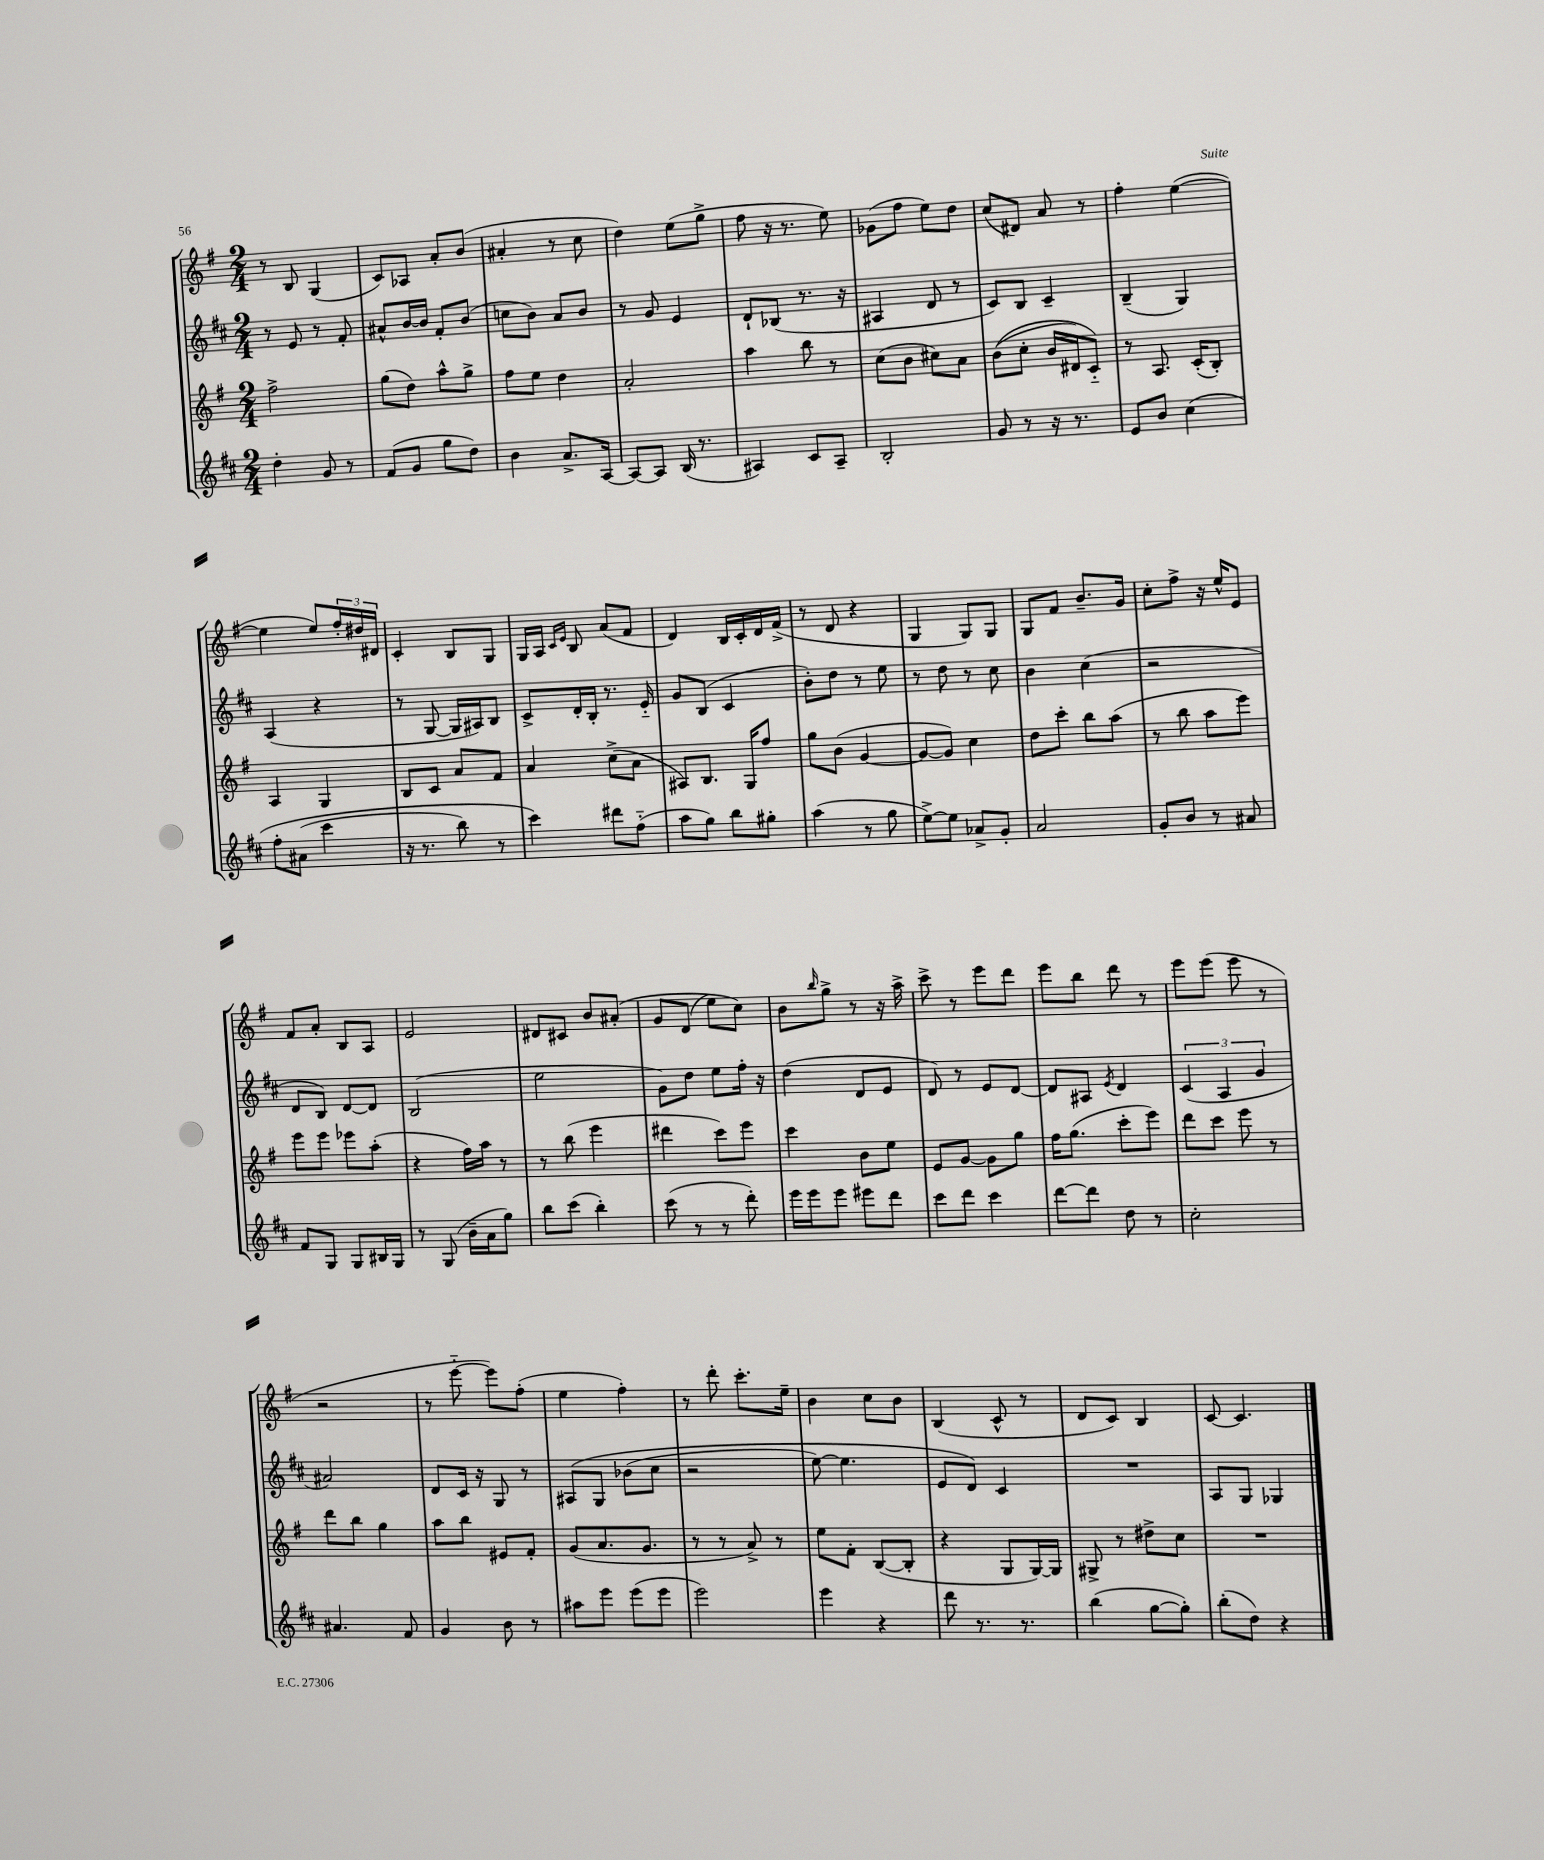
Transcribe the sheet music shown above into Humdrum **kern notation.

**kern	**kern	**kern	**kern
*staff4	*staff3	*staff2	*staff1
*clefG2	*clefG2	*clefG2	*clefG2
*k[f#c#]	*k[f#]	*k[f#c#]	*k[f#]
*M2/4	*M2/4	*M2/4	*M2/4
4dd'	2ff#^	8r	8r
.	.	8e	8B
8g	.	8r	(4G
8r	.	8f#'	.
=	=	=	=
(8f#	(8gg	8a#^^	8c)
8g	8dd)	[16b	8A-
.	.	16b]	.
8gg	8aa^^	8f#'	8a'
8dd)	8gg^	(8b	(8b
=	=	=	=
4b	8ff#	8cc	4a#'
.	8ee	8b)	.
8.a^	4dd	8a	8r
.	.	8b	8cc
[16A	.	.	.
=	=	=	=
8A_	2a'	8r	4dd)
8A]	.	8g	.
(16B	.	4e	(8ee
8.r	.	.	.
.	.	.	8gg^
=	=	=	=
4A#)	4aa	8d`	8ff#
.	.	(8B-	16r
.	.	.	8.r
8c#	8bb	8.r	.
8A#~	8r	.	8ee)
.	.	16r	.
=	=	=	=
2B'	(8cc	4A#	(8g-
.	8b	.	8ff#
.	8cc#)	8d	8ee)
.	8a	8r	8dd
=	=	=	=
8g	&((8b	8c#)	(8cc
8r	8cc'	8B	8d#)
16r	16b	4c#~	8a
8.r	16d#)	.	.
.	8c'~&)	.	8r
=	=	=	=
8e	8r	(4B~	4ff#'
8b	8.A	.	.
&(4cc#	.	4G)	([4ee
.	(16c'	.	.
.	8B')	.	.
=	=	=	=
8ff#'	4A	(4A	4ee]
(8a#	.	.	.
4ccc#	4G	4r	8ee)
.	.	.	24ff#'
.	.	.	24dd#
.	.	.	24d#
=	=	=	=
16r	8B	8r	4c'
8.r	.	.	.
.	8c	[8G	.
8bb)	8a	16G]	8B
.	.	16A#)	.
8r	8f#	8B	8G
=	=	=	=
4ccc#&)	4a	8c#^	16G
.	.	.	16A
.	.	.	16qqc
.	.	.	16qqe
.	.	16d'	8B
.	.	16B'	.
8ddd#	(8cc^	8.r	(8a
(8ff#'~	8a	.	8f#
.	.	16e'~	.
=	=	=	=
8aa	8A#)	8g	4d)
8gg)	8.B	(8B	.
8bb	.	4c#	16B
.	16G	.	16c'
8gg#'	8ff#	.	16d
.	.	.	(16f#^
=	=	=	=
(4aa	8gg	8b')	8r
.	(8b	8dd	8d
8r	[4g	8r	4r
8gg	.	8ee	.
=	=	=	=
[8ee^)	8g_	8r	4G
8ee]	8g])	8dd	.
8a-^	4cc	8r	8G)
8g'	.	8cc#	8G
=	=	=	=
2a	8dd	4b	8G
.	8ccc'	.	8f#
.	8bb	(4cc#	8.b~
.	(8aa	.	.
.	.	.	16g
=	=	=	=
8g'	8r	2r	8cc'
8b	8bb	.	8ff#^
8r	8aa	.	16r
.	.	.	16ee^^
8a#	8eee)	.	8e
=	=	=	=
8f#	8eee	8d	8f#
8G	8eee	8B)	8a'
8G	8eee-	[8d	8B
16B#	(8aa'	8d]	8A
16G	.	.	.
=	=	=	=
8r	4r	(2B	2e
(8G	.	.	.
16b~	16ff#)	.	.
16a	16aa	.	.
8gg)	8r	.	.
=	=	=	=
8bb	8r	2ee	8d#
(8ccc#	(8bb	.	8c#
4bb')	4eee	.	8b
.	.	.	&(8a#'
=	=	=	=
(8ccc#	4ddd#	8g)	8g
8r	.	8dd	(8d
8r	8ccc)	8ee	8ee)
8ddd')	8eee	16ff#'	8cc&)
.	.	16r	.
=	=	=	=
16eee	4ccc	(4dd	8b
16eee	.	.	.
.	.	.	16qqbb
8eee	.	.	8gg^
8eee#	8b	8d	8r
8ddd	8ee	8e	16r
.	.	.	16aa^
=	=	=	=
8ccc#	8e	8d)	8ccc^
8ddd	[8g	8r	8r
4ccc#	8g]	8e	8eee
.	8gg	[8d	8ddd
=	=	=	=
[8ddd	16ff#	8d]	8eee
.	(8.gg	.	.
8ddd]	.	8A#	8bb
.	.	8qe	.
8dd	8ccc'	4d	8ddd
8r	8eee)	.	8r
=	=	=	=
2cc#'	8ddd	(6c#	8eee
.	8ccc	.	(8eee
.	.	6A	.
.	8eee	.	8eee
.	.	6g	.
.	8r	.	8r
=	=	=	=
4.a#	8ddd	2a#)	2r
.	8bb	.	.
.	4gg	.	.
8f#	.	.	.
=	=	=	=
4g	8aa	8d	8r
.	8bb	16c#	[8eee'~
.	.	16r	.
8b	8e#	8G	8eee])
8r	8f#'	8r	(8ff#'
=	=	=	=
8aa#	(8g	&(8A#	4ee
8eee	8.a	8G	.
(8eee	.	(8b-	4ff#')
.	8.g	.	.
8eee	.	8cc#	.
=	=	=	=
2eee)	8r	2r	8r
.	8r	.	8ddd'
.	8a^)	.	8.ccc'
.	8r	.	.
.	.	.	16ee~
=	=	=	=
4eee	8ee	[8ee)	4b
.	8f#'	4.ee]	.
4r	([8B	.	8cc
.	8B']	.	8b
=	=	=	=
8ddd	4r	8e	(4B
8.r	.	8d&)	.
.	8G	4c#	8c^^
8.r	.	.	.
.	[16G)	.	8r
.	16G]	.	.
=	=	=	=
(4bb	8G#^	2r	8d
.	8r	.	8c)
[8gg	8dd#^	.	4B
8gg'])	8cc	.	.
=	=	=	=
(8bb'	2r	8A	[8c
8dd)	.	8G	4.c]
4r	.	4G-	.
==	==	==	==
*-	*-	*-	*-
